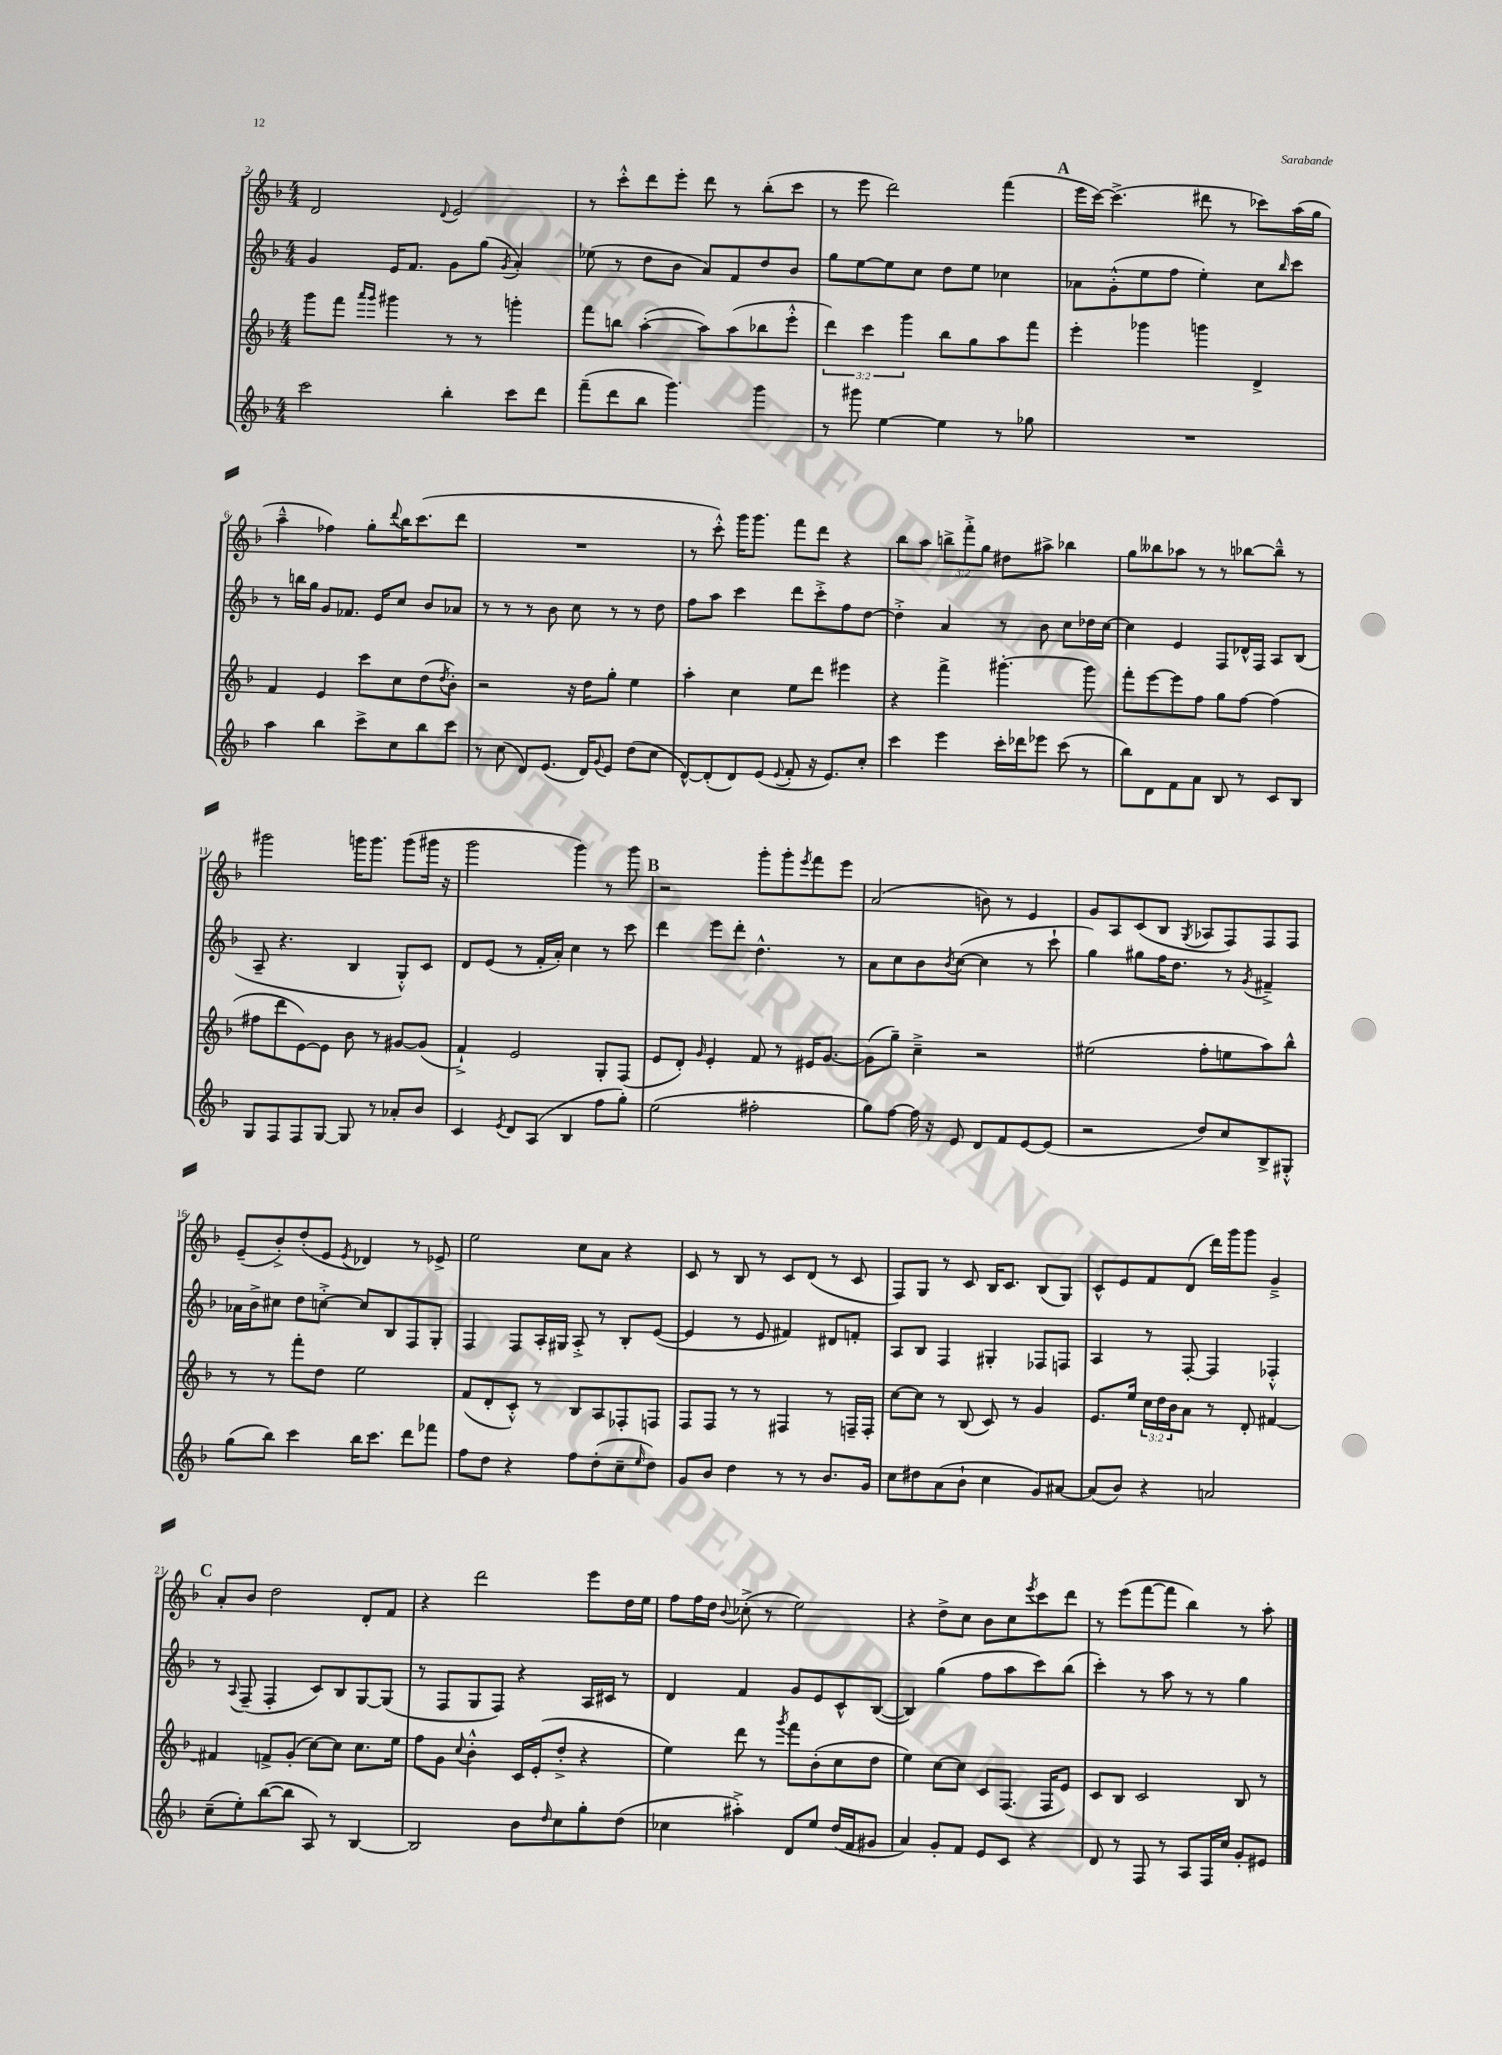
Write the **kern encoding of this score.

**kern	**kern	**kern	**kern
*staff4	*staff3	*staff2	*staff1
*clefG2	*clefG2	*clefG2	*clefG2
*k[b-]	*k[b-]	*k[b-]	*k[b-]
*M4/4	*M4/4	*M4/4	*M4/4
2ccc	8ggg	4g	2d
.	8fff	.	.
.	16qqaaa	.	.
.	16qqggg	.	.
.	4ggg#	16e	.
.	.	8.f	.
.	.	.	8qqd
4bb-'	8r	8g	2e
.	8r	(8gg	.
.	.	8qg	.
8ccc	4ggg'	4a')	.
8ddd	.	.	.
=	=	=	=
(8fff~	8fff	(8ee-	8r
8ddd	8bb	8r	8ccc'^^
8bb-	([4aa'	8dd	8ddd
4.ggg)	.	8b-	8eee'
.	8aa])	8a)	8ddd
.	(8aa	8f	8r
4ggg	8bb-	8dd	(8bb-'
.	8eee'^^	8b-	8ccc
=	=	=	=
8r	6ddd)	8gg	8r
8ggg#	.	[8ee	8eee
.	6ccc	.	.
[4ee	.	8ee]	2ddd)
.	6ggg	.	.
.	.	8cc	.
4ee]	8bb-	8dd	.
.	8gg	8ee	.
8r	8aa	4cc-	(4fff
8gg-	8fff	.	.
=	=	=	=
1r	4eee'	8a-	16eee
.	.	.	[16ccc)
.	.	(8g'^^	(4.ccc^]
.	4ggg-	8ee	.
.	.	8ff	.
.	4ggg	4ee')	8ddd#
.	.	.	8r
.	4d^	8cc	8ccc-)
.	.	16qqbb-	.
.	.	8ccc	(16aa
.	.	.	16gg
=	=	=	=
4aa	4f	8r	4aa~^^
.	.	16bb	.
.	.	16gg	.
4bb-	4e	8g	4ff-)
.	.	8.f-	.
8ccc^	8ccc	.	8gg'
.	.	16e	.
.	.	.	8qqddd
8cc	8cc	8cc	16bb-
.	.	.	(8.ccc
8bb-	(8dd	8b-	.
.	8qdd	.	.
8ccc	8b-')	8a-	8ddd
=	=	=	=
8r	2r	8r	1r
(8cc	.	8r	.
8d)	.	8r	.
(8.e	.	8b-	.
.	16r	8cc	.
16d)	16dd	.	.
8qqg	.	.	.
8e	8gg'	8r	.
(8dd	4ee	8r	.
8cc	.	8dd	.
=	=	=	=
[8d^^)	4aa'	8ff	8r
(8d']	.	8aa	8ccc'^^)
8d)	4cc	4ccc	16ggg
.	.	.	8.ggg
(8e	.	.	.
8qqe	.	.	.
8f'	8ee	8ddd	8fff
16r	8ddd	8ccc'^	8ddd
8.e)	.	.	.
.	4eee#	8ff	4r
8cc'	.	[8dd	.
=	=	=	=
4ccc	4r	4dd'^]	8bb-
.	.	.	8aa
4eee	4fff^	4a	12bb^
.	.	.	12fff'^
.	.	.	12gg
16ccc'	[4.ggg#'	8r	8dd#
16ddd-	.	.	.
8eee-	.	8b-	8aa#^
(8ccc	.	8cc	4bb-
8r	8ggg#]	16dd-	.
.	.	[16cc	.
=	=	=	=
8bb-)	8fff'	4cc]	8gg
8d	[8eee	.	8bb--
8f	8eee]	4e	8aa-
8a	8ff	.	8r
8B-	8gg	8F	8r
8r	[8ff	16d-^^	[8bb-
.	.	16F	.
8c	(4ff]	8A	8bb-~^^]
8B-	.	(8B-	8r
=	=	=	=
8G	8ff#	8A~	2ggg#
8F	8ddd	4.r	.
8F	[8e)	.	.
[8G	8e]	.	.
8G]	8b-	4B-	16ggg
.	.	.	8.ggg
8r	8r	.	.
8a-'	[8g#	8G'^^)	(8ggg
8b-	(8g#]	8c	16ggg#
.	.	.	16r
=	=	=	=
4c	4f`^)	8d	2ggg
.	.	(8e	.
8qe	.	.	.
8d	2e	8r	.
(8A	.	16f'	.
.	.	16a')	.
4B-	.	4cc	4ggg)
8ff	8G'	8r	8r
8gg')	(8F	8ccc	8ggg
=	=	=	=
(2ee	8e	4ddd	2r
.	8d')	.	.
.	16qqg	.	.
.	4e'	8eee	.
.	.	8ddd'	.
2ff#'	8f	4.dd^^	8ggg'
.	8r	.	8ggg'
.	.	.	8qeee
.	16e#	.	8fff
.	[8.g	.	.
.	.	8r	8eee
=	=	=	=
8gg)	(8g]	8a	(2a
[8ff	8gg~)	8cc	.
16ff]	4cc~^	8b-	.
16r	.	.	.
.	.	8qb-	.
8e	.	([8cc	.
8d	2r	4cc]	8b)
8f	.	.	8r
[8e	.	8r	4e
(8e]	.	8ccc`	.
=	=	=	=
2r	(2ee#	4gg)	8g
.	.	.	8A
.	.	8gg#	(8c
.	.	16ff	8B-
.	.	8.dd	.
.	.	.	8qG
8dd)	8ff'	.	8A-
8cc	8ee	8r	8F)
.	.	8qg	.
8B-^	8aa)	4f#~^	8F
8G#'^^	8bb-^^	.	8F
=	=	=	=
(8gg	8r	16a-	(8e~
.	.	16b-^	.
8bb-)	8r	8cc#	8b-'^)
4ccc	8fff'	8dd	(8dd'
.	8dd	[8cc'^	8e
.	.	.	8qe
16bb-	2ee	8cc]	4d-)
8.ccc	.	.	.
.	.	8B-	.
8ddd	.	8F	8r
8fff-	.	8G'	8e-^
=	=	=	=
8ff	(8f	4F	2ee
8dd	8d'	.	.
4r	8c'^^)	8F	.
.	8r	16A'	.
.	.	16G#	.
8ff	8B-	8A'^	8cc
(8dd'	8A	8r	8a
8cc~	8F-'	8B-'	4r
16qqee	.	.	.
8dd)	8F	([8e	.
=	=	=	=
8g	8F	4e]	8c
8b-	8F	.	8r
4dd	8r	8r	8B-
.	8r	8e	8r
8r	4F#	4f#)	8c
8r	.	.	(8d
8.b-	8r	8d#	8r
.	16F~	8f'	8c
16g	16F'	.	.
=	=	=	=
8cc	[8cc	8A	8F)
8dd#	8cc]	8B-	8G
(8a	8r	4F	8r
8b-`	(8B-	.	8c
4cc	8c)	4G#'	16B-
.	.	.	8.c
.	8r	.	.
8g)	4g	8F-	(8B-
[8a#	.	8F	8G)
=	=	=	=
(8a#]	8.e	4A	8c^^
8b-)	.	.	8e
.	16ee	.	.
4r	24cc	8r	8f
.	24dd	.	.
.	24b-	.	.
.	8a	[8F'	(8d
2a	8r	4F]	16ddd)
.	.	.	16ggg
.	8d'	.	8ggg
.	[4f#	4F-'^^	4g~^
=	=	=	=
(8cc~	4f#]	8r	8a'
.	.	8qqA	.
8ee')	.	(8F~	8b-
([8bb-	8f^	4F'	2dd
8bb-]	(8g'	.	.
8A)	[8cc)	8c)	.
8r	8cc]	8B-	.
[4B-	8.cc	[8G	8d'
.	.	(8G]	8f
.	16ee	.	.
=	=	=	=
2B-]	8ff	8r	4r
.	8g	8F	.
.	8qqcc	.	.
.	4b-'^^	8G	2ddd
.	.	8F)	.
8b-	16c	4r	.
.	(16e'	.	.
16qqdd	.	.	.
8cc	8dd'^	.	.
8gg'	4r	16A	8eee
.	.	16c#	.
(8dd	.	8r	16dd
.	.	.	16ee
=	=	=	=
4cc-	4ee)	4d	8ff
.	.	.	16ff
.	.	.	16dd
.	.	.	8qqb-
4aa#'^)	8ddd	4f	(8cc-'^
.	8r	.	8r
.	8qggg	.	.
8d	8fff	8g	2ee)
8ee	(8b-'	8e	.
(16dd	8cc	8c^^	.
16f	.	.	.
8g#	8dd	([8B-	.
=	=	=	=
4a)	4ee)	4B-])	4r
8g'	[8cc	(4gg	8dd^
8f	8cc]	.	8cc
8e	8c	8ff	8b-
8c	(8.F	8aa	8cc
.	.	.	8qeee
4r	.	8ccc)	8ccc
.	16F	.	.
.	8e)	(8bb-	8ddd
=	=	=	=
8d	8c	4ccc')	8r
8r	8B-	.	(8eee
8F	2c	8r	[8fff
8r	.	8aa	8fff]
8A	.	8r	4bb-)
16F	.	8r	.
16cc	.	.	.
8g'	8B-	4gg	8r
8e#	8r	.	8aa'
==	==	==	==
*-	*-	*-	*-
